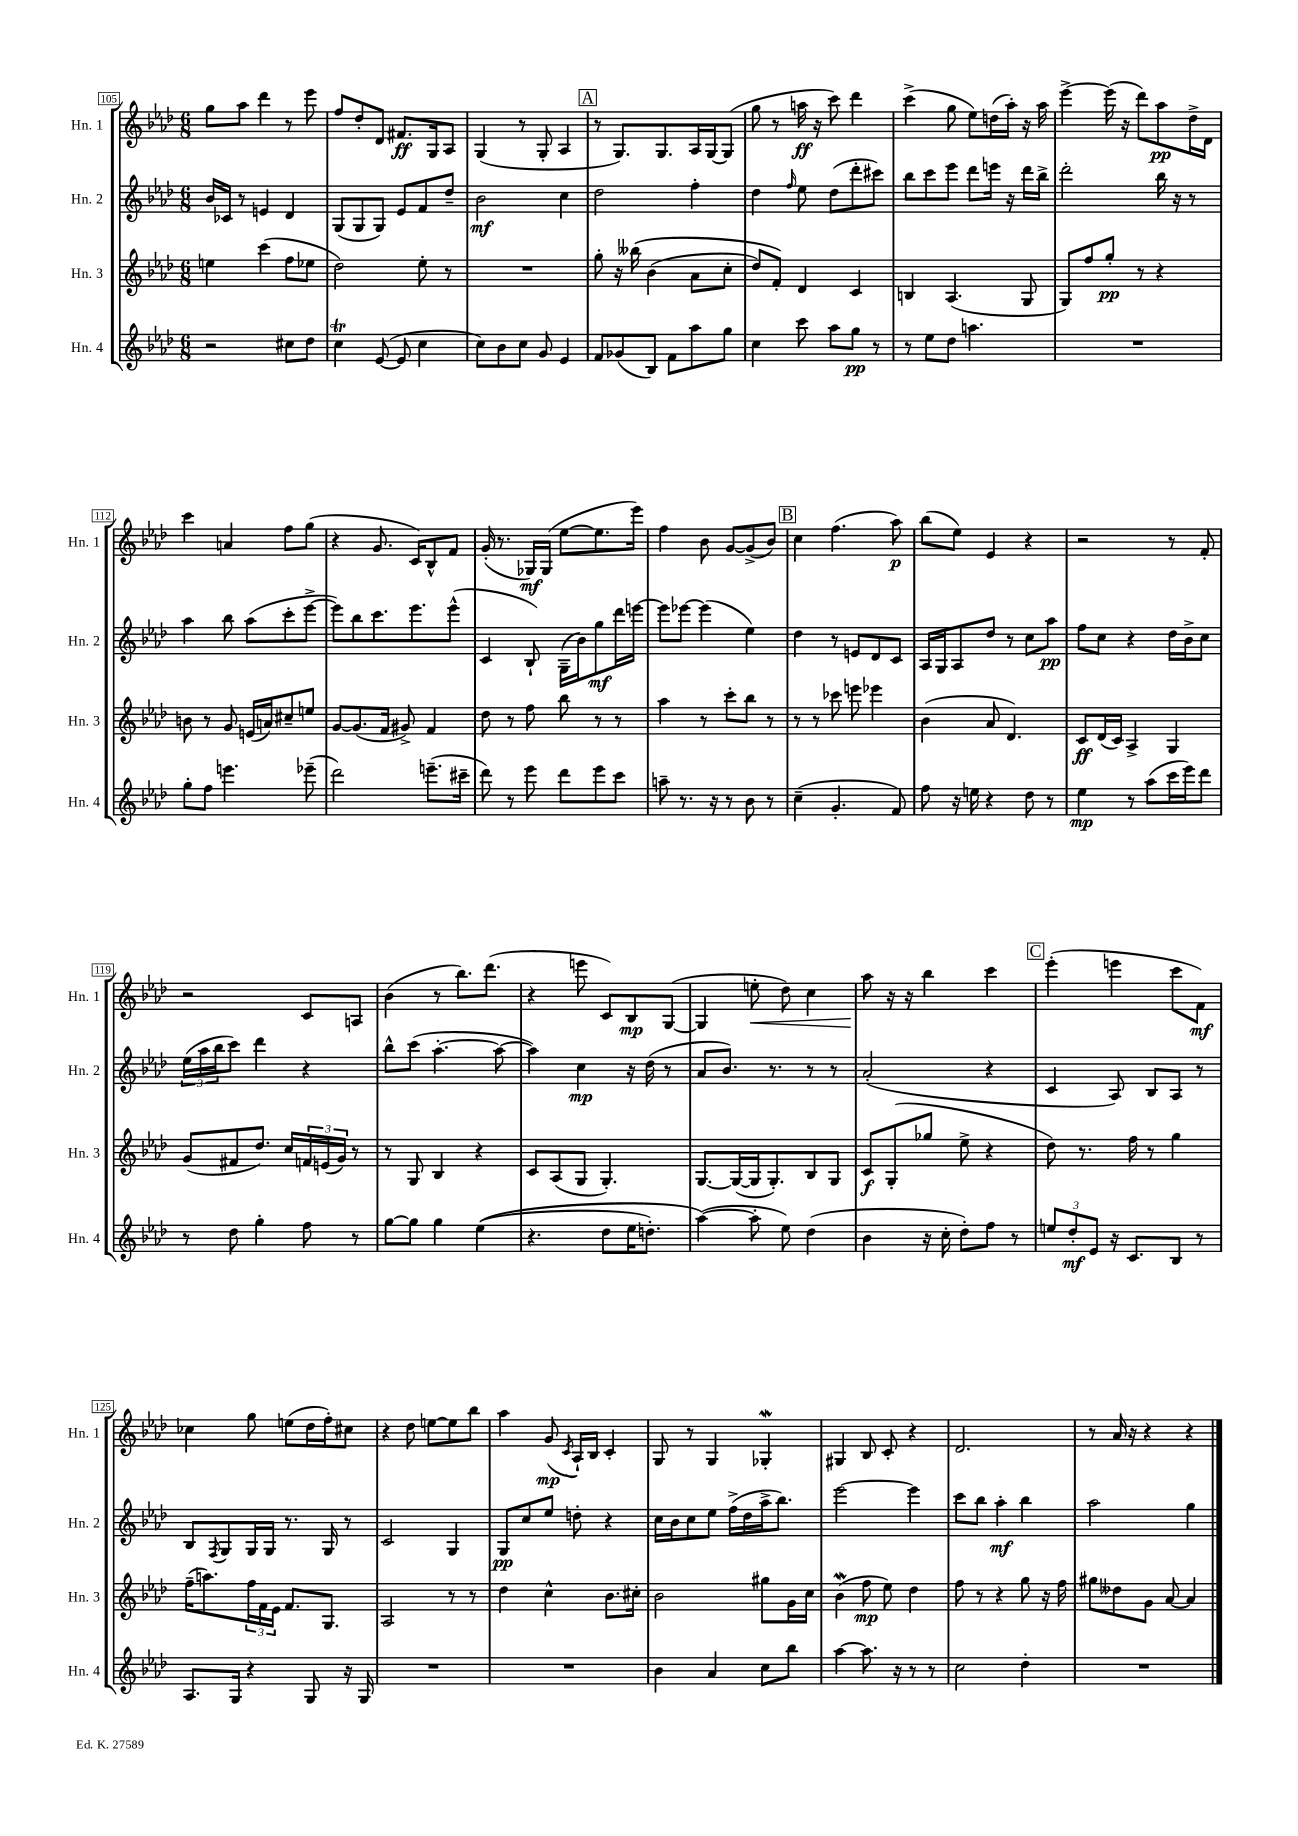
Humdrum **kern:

**kern	**kern	**kern	**kern
*staff4	*staff3	*staff2	*staff1
*clefG2	*clefG2	*clefG2	*clefG2
*k[b-e-a-d-]	*k[b-e-a-d-]	*k[b-e-a-d-]	*k[b-e-a-d-]
*M6/8	*M6/8	*M6/8	*M6/8
2r	4ee	16b-	8gg
.	.	16c-	.
.	.	8r	8aa-
.	(4ccc	4e	4ddd-
8cc#	8ff	4d-	8r
8dd-	8ee-	.	8eee-
=	=	=	=
4cc	2dd-)	(8G	8ff
.	.	8G	8dd-'
([8e-	.	8G)	8d-
8e-]	.	8e-	8.f#
4cc	8ee-'	8f	.
.	.	.	16G
.	8r	8dd-~	8A-
=	=	=	=
8cc)	2.r	2b-	(4G
8b-	.	.	.
8cc	.	.	8r
8g	.	.	8G'
4e-	.	4cc	4A-
=	=	=	=
8f	8gg'	2dd-	8r
(8g-	16r	.	8.G)
.	&(16bb--	.	.
8B-)	(4b-	.	.
.	.	.	8.G
8f	.	.	.
8aa-	8a-	4ff'	16A-
.	.	.	[16G
8gg	8cc'	.	(8G]
=	=	=	=
4cc	8dd-)	4dd-	8gg
.	8f'&)	.	8r
.	.	16qqff	.
8ccc	4d-	8ee-	16aa
.	.	.	16r
8aa-	.	(8dd-	8ccc)
8gg	4c	8ddd-'	4ddd-
8r	.	8ccc#)	.
=	=	=	=
8r	4B	8bb-	(4ccc^
8ee-	.	8ccc	.
8dd-	(4.A-	8eee-	8gg
4.aa	.	8ddd-	8ee-)
.	.	16eee	(16dd
.	.	16r	16aa-')
.	8G	16ddd-	16r
.	.	16bb-^	16aa-
=	=	=	=
2.r	8G)	2ddd-'	[4eee-^
.	8ff	.	.
.	8gg'	.	(16eee-]
.	.	.	16r
.	8r	.	8ddd-)
.	4r	16bb-	8aa-
.	.	16r	.
.	.	8r	16dd-^
.	.	.	16d-
=	=	=	=
8gg'	8b	4aa-	4ccc
8ff	8r	.	.
4.eee	8g	8bb-	4a
.	(16e	(8aa-	.
.	16a)	.	.
.	8cc#~	8ccc'	8ff
(8eee-~	8ee	[8eee-^	(8gg
=	=	=	=
2ddd-)	[8g	8eee-])	4r
.	(8.g]	8bb-	.
.	.	8.ccc	8.g
.	16f	.	.
.	8g#^)	.	.
.	.	8.eee-	16c)
(8.eee~	4f	.	8B-^^
.	.	(8eee-^^	8f
16ccc#~	.	.	.
=	=	=	=
8ddd-)	8dd-	4c	(16g'
.	.	.	8.r
8r	8r	.	.
8eee-	8ff	8B-`)	16G-)
.	.	.	(16G-
8ddd-	8bb-	(16G~	[8ee-
.	.	16b-)	.
8eee-	8r	8gg	8.ee-]
8ccc	8r	16ddd-	.
.	.	[16eee	16eee-)
=	=	=	=
8aa~	4aa-	8eee]	4ff
8.r	.	[8eee-	.
.	8r	(4eee-]	8b-
16r	.	.	.
8r	8ccc'	.	[8g
8b-	8bb-	4ee-)	(8g^]
8r	8r	.	8b-)
=	=	=	=
(4cc~	8r	4dd-	4cc
.	8r	.	.
4.g'	8ccc-	8r	(4.ff
.	8eee	8e	.
.	4eee-	8d-	.
8f)	.	8c	8aa-)
=	=	=	=
8ff	(4b-	16A-	(8bb-
.	.	16G	.
16r	.	8A-	8ee-)
16ee	.	.	.
4r	8a-	8dd-	4e-
.	4.d-)	8r	.
8dd-	.	8cc	4r
8r	.	8aa-	.
=	=	=	=
4ee-	8c	8ff	2r
.	(16d-	8cc	.
.	16c)	.	.
8r	4A-^	4r	.
(8aa-	.	.	.
16ccc	4G	16dd-	8r
16eee-)	.	16b-^	.
8ddd-	.	8cc	8f'
=	=	=	=
8r	(8g	(24ee-	2r
.	.	24aa-	.
.	.	24bb-	.
8dd-	8f#	8ccc)	.
4gg'	8.dd-)	4ddd-	.
.	16cc	.	.
8ff	24f	4r	8c
.	(24e	.	.
.	24g)	.	.
8r	8r	.	8A
=	=	=	=
[8gg	8r	8bb-^^	(4b-
8gg]	8G	(8ccc	.
4gg	4B-	[4.aa-'	8r
.	.	.	8.bb-)
&((4ee-	4r	.	.
.	.	.	(8.ddd-
.	.	8aa-_	.
=	=	=	=
4.r	8c	4aa-])	4r
.	(8A-	.	.
.	8G	4cc	8eee
8dd-	4.G')	.	8c)
16ee-	.	16r	8B-
8.dd')	.	(16dd-	.
.	.	8r	([8G
=	=	=	=
([4aa-&)	[8.G	8a-	4G]
.	.	8.b-)	.
.	(16G_	.	.
8aa-']	16G]	.	8ee'
.	8.G')	8.r	.
8ee-)	.	.	8dd-)
(4dd-	8B-	8r	4cc
.	8G	8r	.
=	=	=	=
4b-	8c	(2a-'	8aa-
.	(8G'	.	16r
.	.	.	16r
16r	8gg-	.	4bb-
16cc'	.	.	.
8dd-')	8ee-^	.	.
8ff	4r	4r	4ccc
8r	.	.	.
=	=	=	=
12ee	8dd-)	4c	(4eee-'
12dd-'	.	.	.
.	8.r	.	.
12e-	.	.	.
16r	.	8A-)	4eee
8.c	16ff	.	.
.	8r	8B-	.
8B-	4gg	8A-	8ccc
8r	.	8r	8f)
=	=	=	=
8.A-	(16ff~	8B-	4cc-
.	8.aa)	.	.
.	.	8qF	.
.	.	8G	.
16G	.	.	.
4r	24ff	16G	8gg
.	24f	.	.
.	.	16G	.
.	24e-	.	.
.	8.f	8.r	(8ee
8G	.	.	16dd-
.	8.G	16G	16ff')
16r	.	8r	8cc#
16G	.	.	.
=	=	=	=
2.r	2A-	2c	4r
.	.	.	8dd-
.	.	.	[8ee
.	8r	4G	8ee]
.	8r	.	8bb-
=	=	=	=
2.r	4dd-	8G	4aa-
.	.	8cc	.
.	4cc^^	8ee-	(8g
.	.	.	8qc
.	.	8dd'	16A-`)
.	.	.	16B-
.	8.b-	4r	4c'
.	16cc#'	.	.
=	=	=	=
4b-	2b-	16cc	8G
.	.	16b-	.
.	.	8cc	8r
4a-	.	8ee-	4G
.	.	(16ff^	.
.	.	16dd-	.
8cc	8gg#	16aa-^	4G-'
.	.	8.bb-)	.
8bb-	16g	.	.
.	16cc	.	.
=	=	=	=
[4aa-	(4b-	[2eee-	4G#
8.aa-]	8ff	.	8B-
.	8ee-)	.	8c'
16r	.	.	.
8r	4dd-	4eee-]	4r
8r	.	.	.
=	=	=	=
2cc	8ff	8ccc	2.d-
.	8r	8bb-	.
.	4r	4aa-'	.
4dd-'	8gg	4bb-	.
.	16r	.	.
.	16ff	.	.
=	=	=	=
2.r	8gg#	2aa-	8r
.	8dd--	.	16a-
.	.	.	16r
.	8g	.	4r
.	[8a-	.	.
.	4a-]	4gg	4r
==	==	==	==
*-	*-	*-	*-
